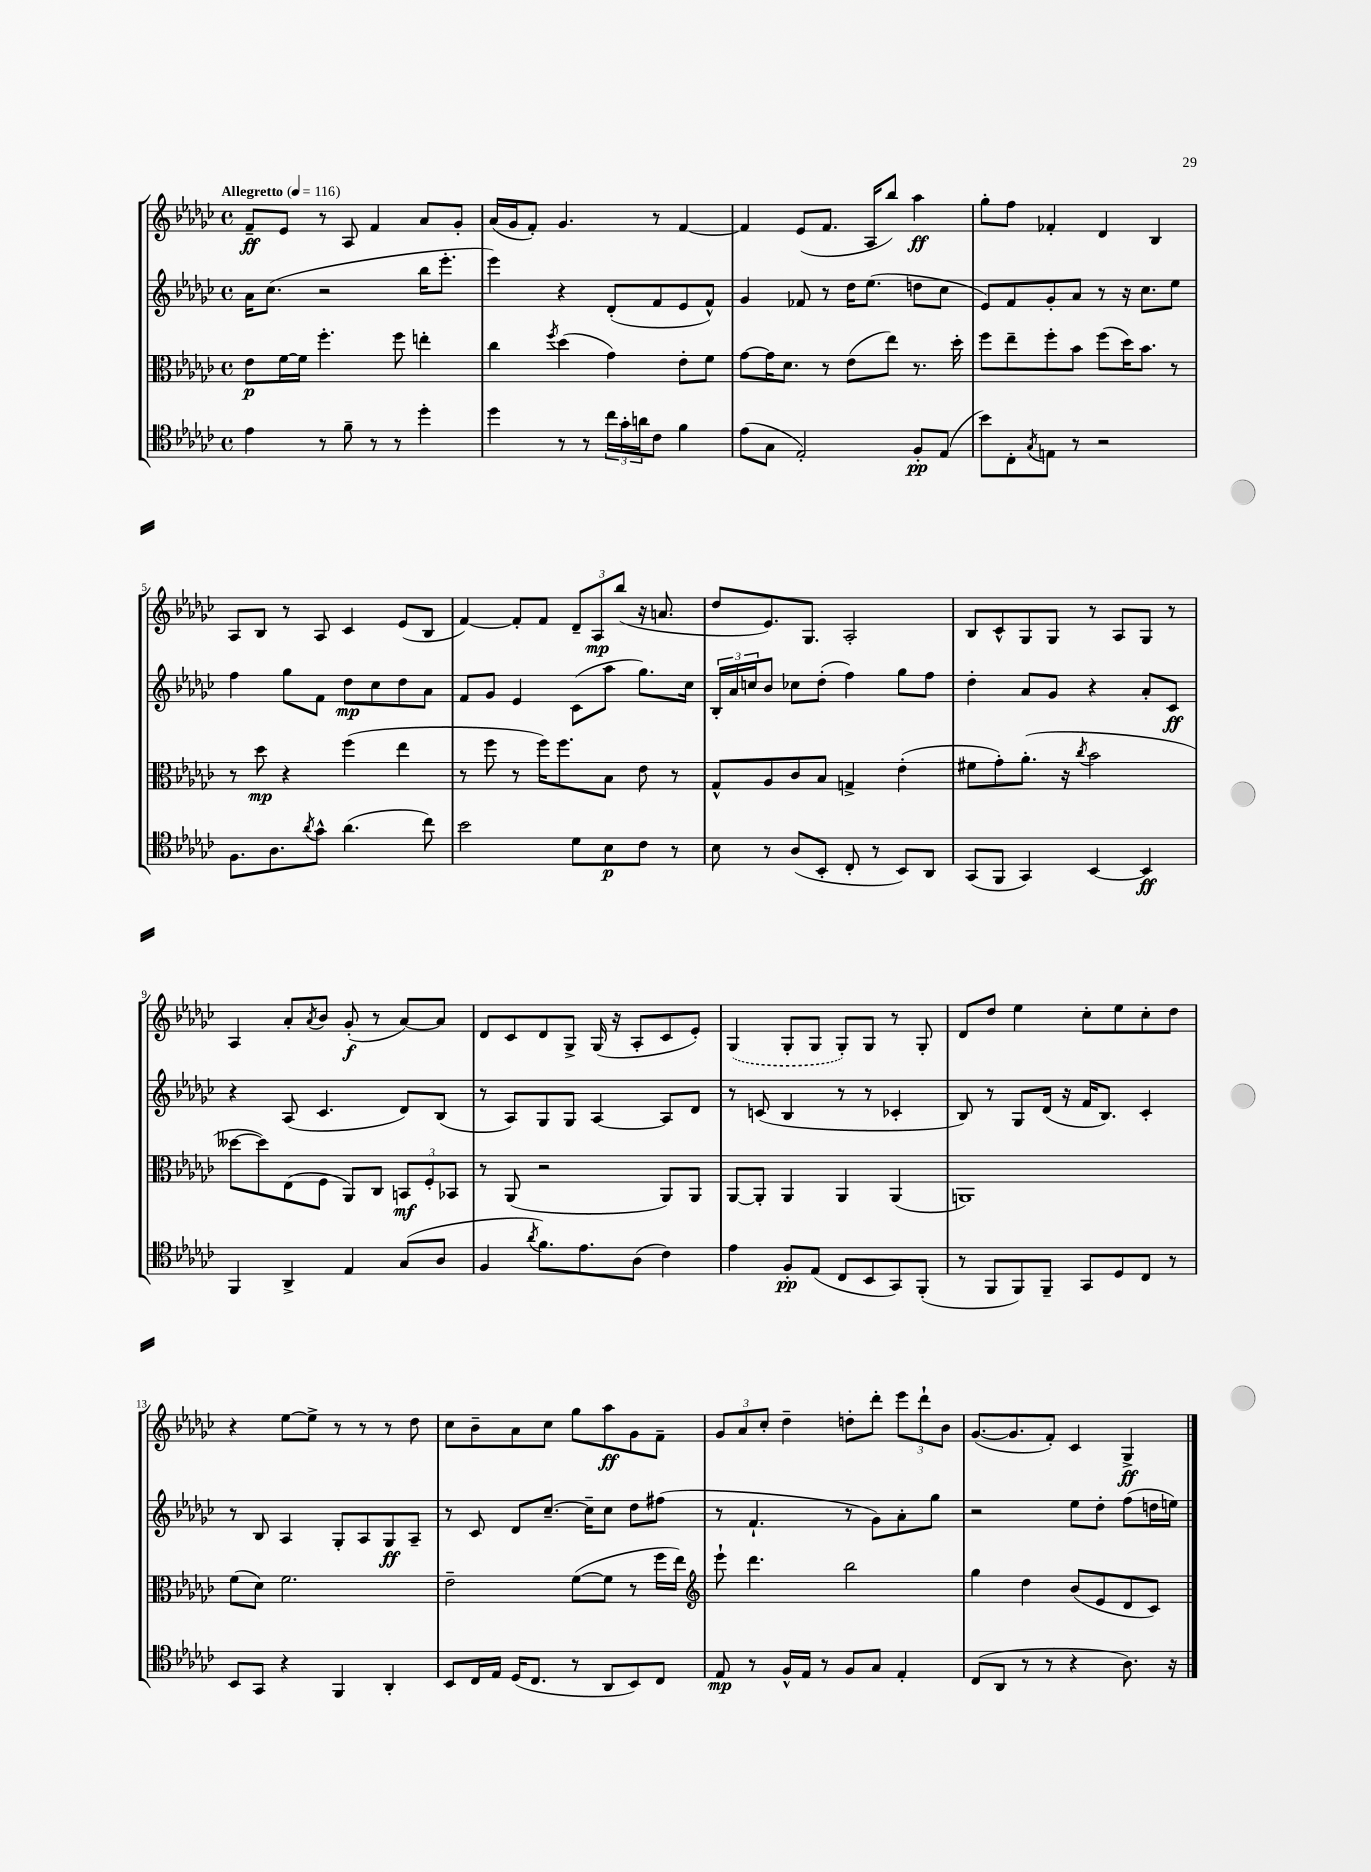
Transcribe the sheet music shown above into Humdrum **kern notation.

**kern	**kern	**kern	**kern
*staff4	*staff3	*staff2	*staff1
*clefC4	*clefC3	*clefG2	*clefG2
*k[b-e-a-d-g-c-]	*k[b-e-a-d-g-c-]	*k[b-e-a-d-g-c-]	*k[b-e-a-d-g-c-]
*M4/4	*M4/4	*M4/4	*M4/4
*met(c)	*met(c)	*met(c)	*met(c)
*MM116	*MM116	*MM116	*MM116
4e-	8e-	16a-	8f~
.	.	(8.cc-	.
.	[16f	.	8e-
.	16f]	.	.
8r	4.ff'	2r	8r
8f~	.	.	8A-
8r	.	.	4f
8r	8ff	.	.
4dd-'	4ee'	16bb-	8a-
.	.	8.eee-'	.
.	.	.	8g-'
=	=	=	=
4dd-	4cc-	4eee-)	(16a-
.	.	.	16g-
.	.	.	8f')
.	8qff	.	.
8r	(4dd-	4r	4.g-
8r	.	.	.
24cc-	4g-)	(8d-'	.
24g-'	.	.	.
24a	.	.	.
8c-	.	8f	8r
4f	8e-'	8e-	[4f
.	8f	8f^^)	.
=	=	=	=
(8e-	[8g-	4g-	4f]
8G-	16g-]	.	.
.	8.d-	.	.
2E-')	.	8f-	(8e-
.	8r	8r	8.f
.	(8e-	16dd-	.
.	.	(8.ee-	16A-
.	8ee-)	.	8bb-)
8F'	8.r	8dd	4aa-
(8E-	.	8cc-	.
.	16dd-'	.	.
=	=	=	=
8b-)	8ff	8e-)	8gg-'
8C-'	8ee-~	8f	8ff
8qG-	.	.	.
8E	8ff'	8g-'	4f-'
8r	8b-	8a-	.
2r	(8ff	8r	4d-
.	16dd-)	16r	.
.	8.b-	8.cc-	.
.	.	.	4B-
.	8r	8ee-	.
=	=	=	=
8.F	8r	4ff	8A-
.	8dd-	.	8B-
8.A-	.	.	.
.	4r	8gg-	8r
8qa-	.	.	.
8g-^^	.	8f	8A-
(4.a-	(4ff	8dd-	4c-
.	.	8cc-	.
.	4ee-	8dd-	(8e-
8cc-)	.	8a-	8B-
=	=	=	=
2b-	8r	8f	[4f)
.	8ff	8g-	.
.	8r	4e-	8f']
.	16ff)	.	8f
.	8.ff	.	.
8d-	.	(8c-	12d-~
.	.	.	12A-
8B-	8B-	8aa-	.
.	.	.	(12bb-
8c-	8e-	8.gg-)	16r
.	.	.	8.a
8r	8r	.	.
.	.	16cc-	.
=	=	=	=
8B-	8G-^^	24B-'	8dd-
.	.	24a-	.
.	.	24cc	.
8r	8A-	8b-	8.e-)
(8A-	8c-	8cc-	.
.	.	.	8.G-
8BB-'	8B-	(8dd-'	.
8C-'	4G^	4ff)	2A-'
8r	.	.	.
8BB-)	(4e-'	8gg-	.
8AA-	.	8ff	.
=	=	=	=
(8GG-	8f#	4dd-'	8B-
8FF	8g-')	.	8c-^^
4GG-)	(8.a-'	8a-	8G-
.	.	8g-	8G-
.	16r	.	.
.	8qcc-	.	.
[4BB-	2b-	4r	8r
.	.	.	8A-
4BB-]	.	8a-'	8G-
.	.	8c-	8r
=	=	=	=
4FF	[8dd--	4r	4A-
.	8dd--])	.	.
4AA-^	(8E-	(8A-	8a-'
.	.	.	8qa-
.	8F	4.c-	8b-
4E-	8AA-)	.	(8g-'
.	8C-	.	8r
(8G-	12BB	8d-)	[8a-)
.	12F'	.	.
8A-	.	(8B-	8a-]
.	12BB-	.	.
=	=	=	=
4F	8r	8r	8d-
.	(8AA-	8A-)	8c-
8qa-	.	.	.
8.f)	2r	8G-	8d-
.	.	8G-	8G-^
8.e-	.	.	.
.	.	[4A-	(16G-
.	.	.	16r
(8A-	.	.	8A-'
4c-)	8AA-)	8A-]	8c-
.	8AA-	8d-	8e-')
=	=	=	=
4e-	[8AA-	8r	(4G-
.	8AA-']	(8c	.
8F'	4AA-	4B-	8G-'
(8E-	.	.	8G-
8C-	4AA-	8r	8G-')
8BB-	.	8r	8G-
8GG-)	(4AA-	4c-'	8r
(8FF'	.	.	8G-'
=	=	=	=
8r	1AA)	8B-)	8d-
8FF	.	8r	8dd-
8FF)	.	8G-	4ee-
8FF~	.	(16d-	.
.	.	16r	.
8GG-	.	16f	8cc-'
.	.	8.B-)	.
8D-	.	.	8ee-
8C-	.	4c-'	8cc-'
8r	.	.	8dd-
=	=	=	=
8BB-	(8f	8r	4r
8GG-	8d-)	8B-	.
4r	2.f	4A-	[8ee-
.	.	.	8ee-^]
4FF	.	8G-'	8r
.	.	8A-	8r
4AA-'	.	8G-	8r
.	.	8A-~	8dd-
=	=	=	=
8BB-	2e-~	8r	8cc-
16C-	.	8c-	8b-~
16E-	.	.	.
(16D-	.	8d-	8a-
8.C-	.	.	.
.	.	[8.cc-~	8cc-
8r	([8f	.	8gg-
.	.	16cc-~]	.
8AA-	8f]	8cc-	8aa-
8BB-)	8r	8dd-	8g-
8C-	16ff	(8ff#	8f~
.	16ee-)	.	.
=	=	=	=
*	*clefG2	*	*
8E-	8eee-`	8r	12g-
.	.	.	12a-
8r	4.ddd-	4.f`	.
.	.	.	12cc-'
16F^^	.	.	4dd-~
16E-	.	.	.
8r	.	.	.
8F	2bb-	8r	8dd'
8G-	.	8g-)	8ddd-'
4E-'	.	8a-'	12eee-
.	.	.	12ddd-`
.	.	8gg-	.
.	.	.	12b-
=	=	=	=
(8C-	4gg-	2r	([8.g-
8AA-	.	.	.
.	.	.	8.g-]
8r	4dd-	.	.
8r	.	.	8f')
4r	(8b-	8ee-	4c-
.	8e-	8dd-'	.
8.A-)	8d-	(8ff	4G-^
.	8c-)	16dd	.
16r	.	16ee)	.
==	==	==	==
*-	*-	*-	*-
